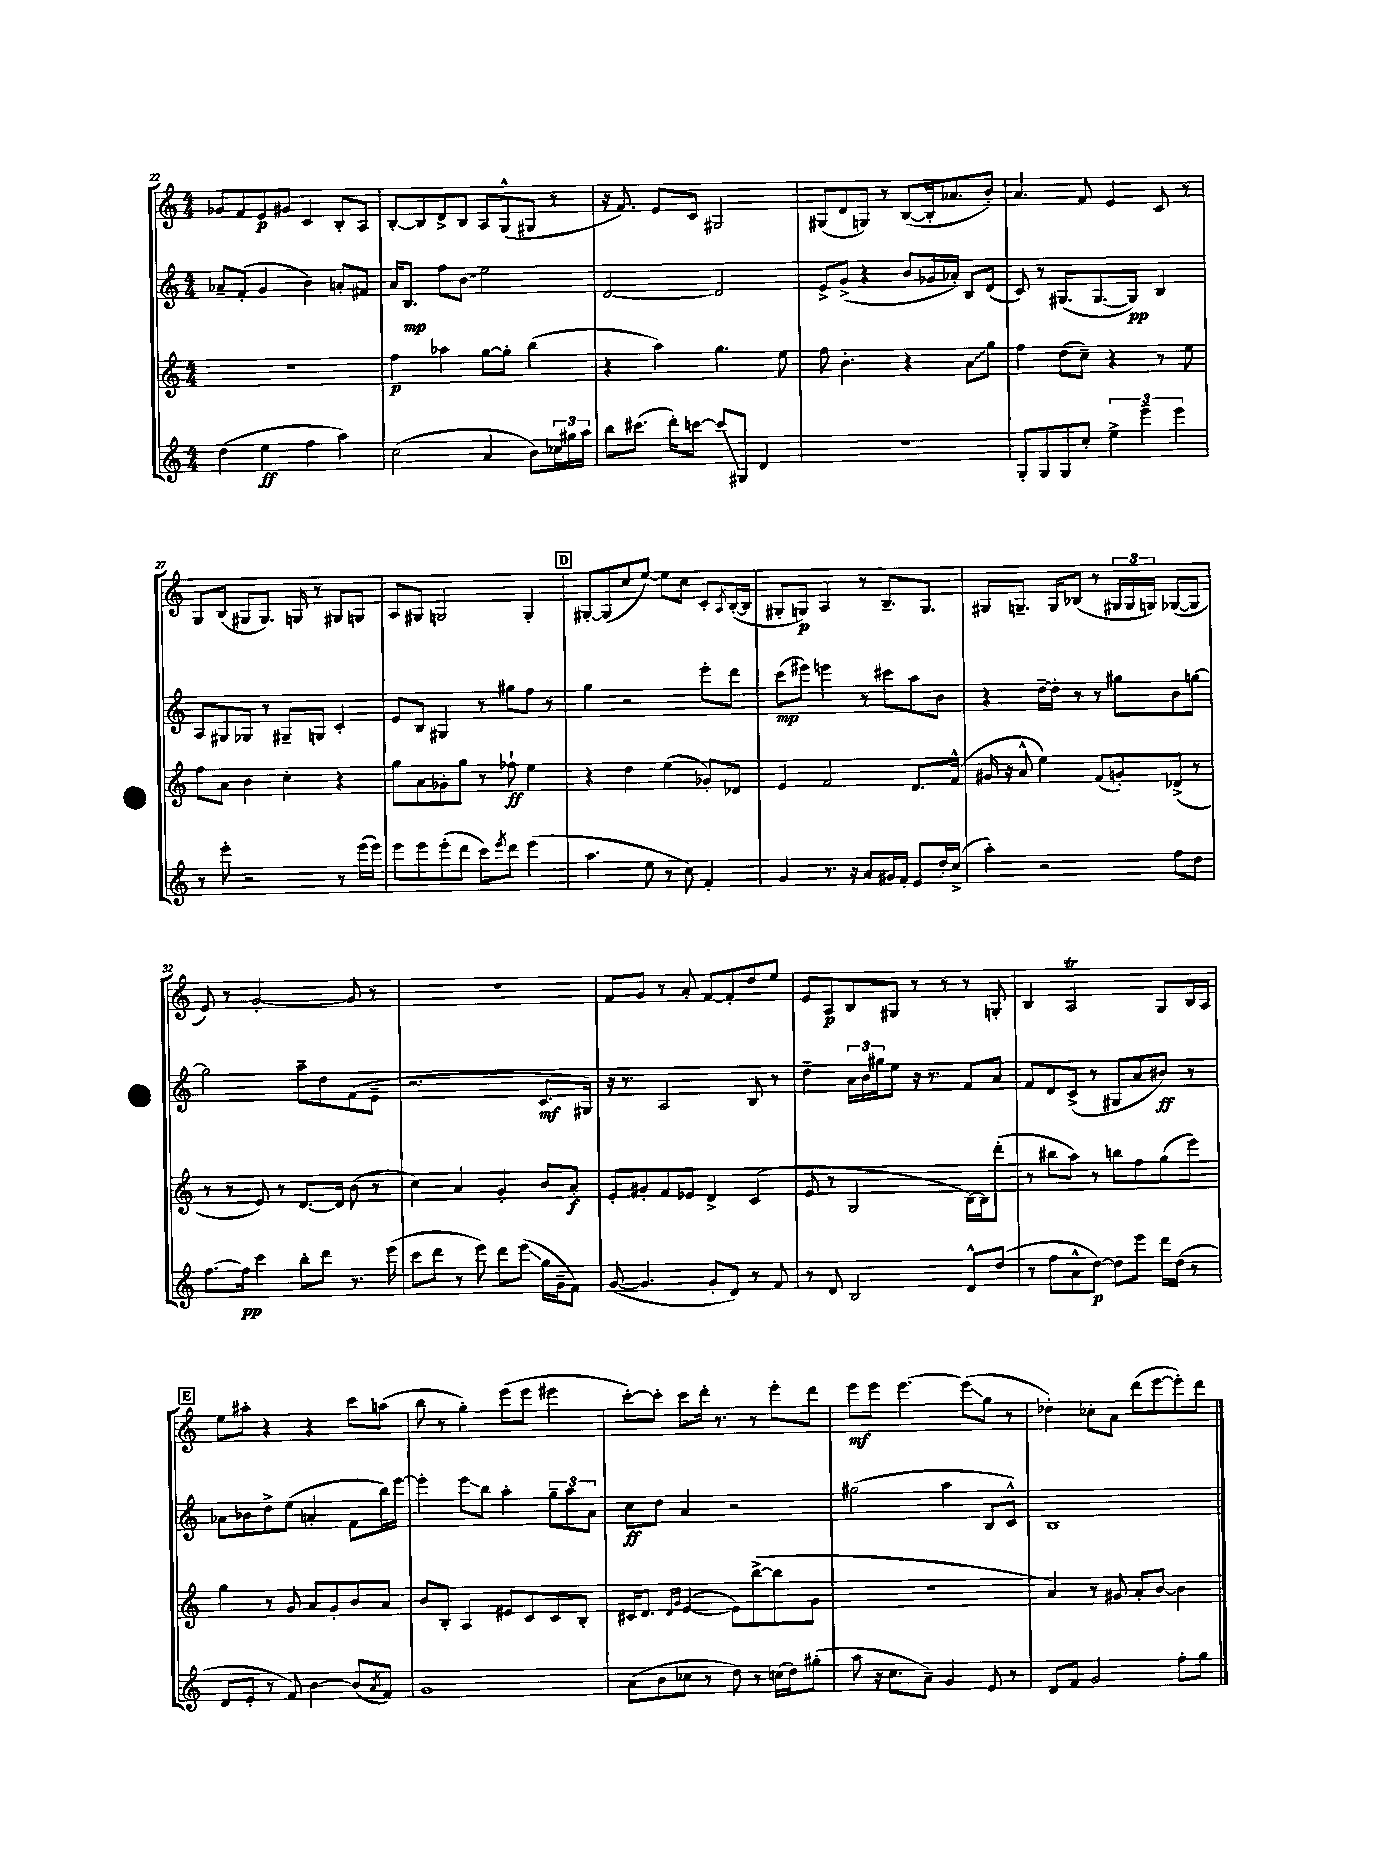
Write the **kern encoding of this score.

**kern	**kern	**kern	**kern
*staff4	*staff3	*staff2	*staff1
*clefG2	*clefG2	*clefG2	*clefG2
*k[]	*k[]	*k[]	*k[]
*M4/4	*M4/4	*M4/4	*M4/4
(4dd	1r	8a-~	8g-
.	.	(8f'	8f
4ee	.	4g	8e
.	.	.	8g#
4ff	.	4b)	4c
4aa)	.	8a'	8B'
.	.	8f#	8A
=	=	=	=
(2cc	4ff	16a	[8B'
.	.	8.B	.
.	.	.	8B]
.	4aa-	8ff	8d^
.	.	8b	8B
4a	[8gg	2ee	8A
.	8gg']	.	(8G^^
8b)	(4bb	.	8G#
24cc-	.	.	8r
24gg#	.	.	.
24aa	.	.	.
=	=	=	=
8bb	4r	[2d	16r
.	.	.	8.f)
(8.ccc#	.	.	.
.	4aa)	.	8e
16ddd')	.	.	.
[8ccc	.	.	8c
8ccc]	4.gg	2d]	2G#
8G#	.	.	.
4d	.	.	.
.	8ee	.	.
=	=	=	=
1r	8ff	8e^	(8G#
.	4.b'	(8g^	8d
.	.	4r	8G)
.	.	.	8r
.	4r	8b	([8B
.	.	16g-	16B']
.	.	16a-')	8.a-
.	8a	8B	.
.	8gg	(8d	8b')
=	=	=	=
8G'	4ff	8c)	4.a
8G	.	8r	.
8G	(8dd	(8.G#	.
8cc'	8cc~)	.	8f
.	.	[8.G#	.
6ee^	4r	.	4e
.	.	8G#])	.
6eee~	.	.	.
.	8r	4B	8c
6eee	.	.	.
.	8ee	.	8r
=	=	=	=
8r	8ff	8A	8G
8eee'	8a	8G#	(8B
2r	4b	8G-	8G#
.	.	8r	8.G#)
.	4cc'	8G#~	.
.	.	.	16G
.	.	8G	8r
8r	4r	4c'	8G#
(16eee	.	.	8G
16eee)	.	.	.
=	=	=	=
8eee	8gg	8e	8A
8eee	8a	8B	8G#
(8eee'	8g-'	4G#	2G
8ddd	8gg	.	.
8ccc)	8r	8r	.
8qeee	.	.	.
8ddd	8ff-`	8gg#	.
(4eee	4ee	8ff	4G'
.	.	8r	.
=	=	=	=
4.aa	4r	4gg	[8G#'
.	.	.	(8G#]
.	4dd	2r	8cc
8ee	.	.	[8ee)
8r	(4ee	.	8ee]
8cc)	.	.	8cc
4f'	8g-')	8eee'	8c'
.	.	.	8qA
.	8d-	8ddd	([16B'
.	.	.	16B]
=	=	=	=
4g	4e	(8ccc	8G#'
.	.	8eee#)	8G)
8.r	2f	4eee	4A
16r	.	.	.
8a	.	8r	8r
16g#	.	8ccc#	8.B~
16f'	.	.	.
8e	8.d	8aa	.
.	.	.	8.G
16dd'	.	8b	.
(16cc^	(16f^^	.	.
=	=	=	=
4aa')	16g#	4r	8G#
.	16r	.	.
.	8a^^	.	8.G~
2r	4ee)	[16dd~	.
.	.	16dd']	16G
.	.	8r	(8B-
.	(8f	8r	8r
.	8g')	8gg#	24G#
.	.	.	24G#
.	.	.	24G)
8ff	(8d-^	8b	([8G-
8dd	8r	[8gg	8G-]
=	=	=	=
[8.ff	8r	2gg]	8e)
.	8r	.	8r
16ff]	.	.	.
4ccc	8e)	.	[2g'
.	8r	.	.
8bb'	[8.d	8aa~	.
8ddd	.	8dd	.
.	16d]	.	.
8.r	(8b	(8f	8g]
.	8r	8e~	8r
(16eee	.	.	.
=	=	=	=
8ccc	4cc)	2.r	1r
8ddd	.	.	.
8r	4a	.	.
8eee)	.	.	.
8ddd	4g'	.	.
(8eee	.	.	.
16gg	8b	8.c	.
16g~	.	.	.
8f)	8a'	.	.
.	.	16G#)	.
=	=	=	=
([8g	8e'	16r	8f
.	.	8.r	.
4.g]	8g#'	.	8g
.	8f	2A	8r
.	8e-	.	8a'
8g'	4d^	.	[8f
8d)	.	.	8f']
8r	(4c	8B	8dd
8f	.	8r	8ee
=	=	=	=
8r	8e	4dd~	8e
8d	8r	.	8A
2B	2G	24a	8B
.	.	24b	.
.	.	24gg#	.
.	.	8ee	8G#
.	.	16r	8r
.	.	8.r	.
.	.	.	8r
8d^^	[16B)	8f	8r
.	16B]	.	.
(8dd	(8ddd'	8a	8G'
=	=	=	=
8r	8r	8f	4B
8ff	8bb#	8d	.
8a^^	8aa)	(8c^	2A
[8dd)	8r	8r	.
8dd]	8bb	8G#	.
8eee	8ff	8a	.
16ddd	(8gg	8b#)	8G
(16dd	.	.	.
8r	8eee)	8r	16B
.	.	.	16A
=	=	=	=
8d	4gg	8a-	8ee
8e'	.	8b-	8aa#'
8r	8r	8dd^	4r
8f)	8g	(8ee	.
[4b	8a	4a'	4r
.	8g'	.	.
(8b]	8b	8f	8ccc
8qa	.	.	.
8f)	8a	16bb)	(8aa
.	.	[16eee	.
=	=	=	=
1g	8b	4eee']	8bb
.	8B'	.	8r
.	4A	8eee	4gg')
.	.	8bb	.
.	8e#	4aa'	(8eee
.	8c	.	8eee
.	8c	12gg~	4eee#
.	.	12aa	.
.	8B'	.	.
.	.	12a	.
=	=	=	=
(8a	16c#	8cc	[8ccc')
.	8.d	.	.
8b	.	8dd	8ccc']
.	16qqd	.	.
.	16qqg	.	.
8cc-	([4e	4a	8ccc
8r	.	.	16ddd'
.	.	.	8.r
8dd)	8e])	2r	.
8r	([8bb^	.	8r
(16cc	8bb]	.	8eee'
16dd)	.	.	.
(8gg#'	8g	.	8ddd
=	=	=	=
8aa	1r	(2gg#	8eee
16r	.	.	8eee
8.cc	.	.	.
.	.	.	[4.eee
8a~)	.	.	.
4g	.	4aa	.
.	.	.	(8eee]
8e	.	8B	8gg
8r	.	8c^^)	8r
=	=	=	=
8d	4a)	1B	4dd-')
8f	.	.	.
2g	8r	.	8cc-'
.	8g#	.	8a
.	8a'	.	(8ddd
.	[8b	.	[8eee
8ff'	4b]	.	8eee'])
8gg	.	.	8ddd
==	==	==	==
*-	*-	*-	*-
